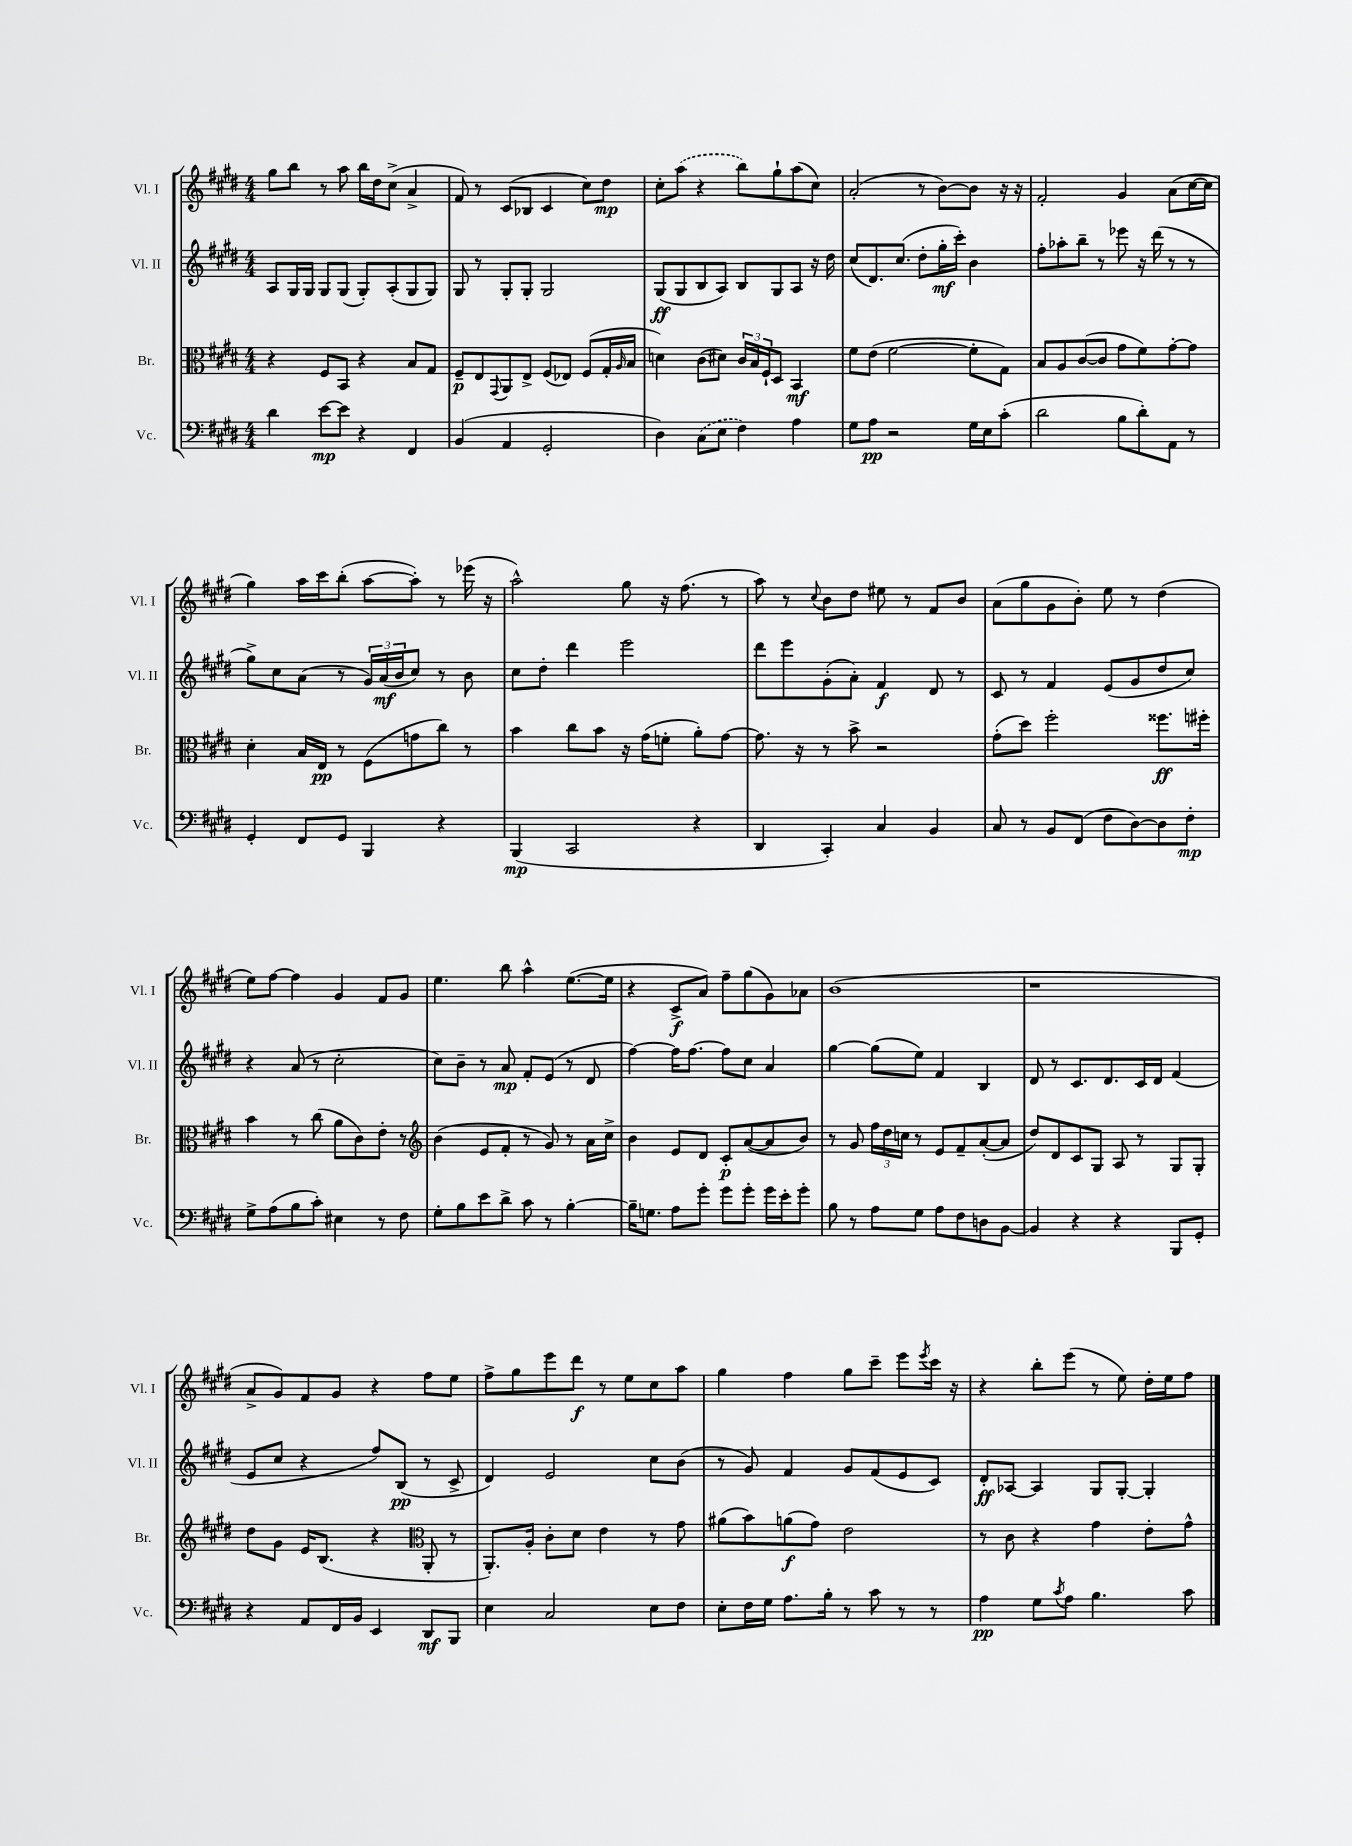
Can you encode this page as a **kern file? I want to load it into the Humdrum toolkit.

**kern	**dynam	**kern	**dynam	**kern	**dynam	**kern	**dynam
*part4	*part4	*part3	*part3	*part2	*part2	*part1	*part1
*staff4	*staff4	*staff3	*staff3	*staff2	*staff2	*staff1	*staff1
*I"Vc.	*	*I"Br.	*	*I"Vl. II	*	*I"Vl. I	*
*I'Vc.	*	*I'Br.	*	*I'Vl. II	*	*I'Vl. I	*
*clefF4	*	*clefC3	*	*clefG2	*	*clefG2	*
*k[f#c#g#d#]	*	*k[f#c#g#d#]	*	*k[f#c#g#d#]	*	*k[f#c#g#d#]	*
*M4/4	*	*M4/4	*	*M4/4	*	*M4/4	*
=14	=14	=14	=14	=14	=14	=14	=14
4d#\	.	4r	.	8A/L	.	8gg#\L	.
.	.	.	.	16G#/L	.	8bb\J	.
.	.	.	.	16G#/JJ	.	.	.
[8e\L	mp	8F#/L	.	8G#/L	.	8r	.
8e\J]	.	8BB/J	.	(8G#/J	.	8aa\	.
4r	.	4r	.	8G#'/L)	.	16bb\LL	.
.	.	.	.	.	.	16dd#\J	.
.	.	.	.	(8A'/	.	(8cc#^\J	.
4FF#/	.	8B/L	.	8G#/	.	4a^/	.
.	.	8G#/J	.	8G#/J)	.	.	.
=15	=15	=15	=15	=15	=15	=15	=15
(4BB/	.	8F#~/L	p	8G#/	.	8f#/)	.
.	.	8E/	.	8r	.	8r	.
.	.	8qqGG#/	.	.	.	.	.
4AA/	.	8AA/	.	8G#'/L	.	(8c#/L	.
.	.	8E^/J	.	8G#'/J	.	8B-X/J	.
2GG#'/	.	(8F#/L	.	2G#/	.	4c#/	.
.	.	8E-X/J)	.	.	.	.	.
.	.	(8F#/L	.	.	.	8cc#\L)	.
.	.	16G#'/L	.	.	.	8dd#\J	mp
.	.	16qqA/	.	.	.	.	.
.	.	16B/JJ	.	.	.	.	.
=16	=16	=16	=16	=16	=16	=16	=16
4D#\)	.	4dn\)	.	(8G#/L	ff	8cc#'\L	.
.	.	.	.	8G#/	.	(8aa\J	.
(8C#\L	.	(8c#\L	.	8B/	.	4r	.
8E\J	.	8d#X\J)	.	8A/J)	.	.	.
4F#\)	.	24c#/LL	.	8B/L	.	8bb\L)	.
.	.	24B/	.	.	.	.	.
.	.	24F#`/J	.	.	.	.	.
.	.	8D#/J	.	8G#/	.	8gg#`\	.
4A\	.	4BB/	mf	8A/J	.	(8aa\	.
.	.	.	.	16r	.	8cc#\J)	.
.	.	.	.	16dd#\	.	.	.
=17	=17	=17	=17	=17	=17	=17	=17
8G#\L	.	8f#\L	.	(8cc#/L	.	(2a'/	.
8A\J	pp	(8e\J	.	8.d#/)	.	.	.
2r	.	[2f#\	.	.	.	.	.
.	.	.	.	(8.cc#/J	.	.	.
.	.	.	.	8dd#'\L	.	8r	.
.	.	.	.	16gg#'\L	mf	[8b\L)	.
.	.	.	.	16ccc#'\JJ)	.	.	.
16G#\LL	.	8f#'\L]	.	4b\	.	8b\J]	.
16E\J	.	.	.	.	.	.	.
(8c#'\J	.	8G#\J)	.	.	.	16r	.
.	.	.	.	.	.	16r	.
=18	=18	=18	=18	=18	=18	=18	=18
2d#\	.	8B/L	.	8ff#'\L	.	2f#'/	.
.	.	8A/	.	8aa-X'\	.	.	.
.	.	([8c#/	.	8bb~\J	.	.	.
.	.	8c#/J]	.	8r	.	.	.
8B\L	.	8g#\L	.	8eee-X\	.	4g#/	.
8d#'\)	.	8f#\)	.	16r	.	.	.
.	.	.	.	(16ddd#\	.	.	.
8AA\J	.	[8g#'\	.	8r	.	(8a\L	.
8r	.	8g#\J]	.	8r	.	[16cc#\L	.
.	.	.	.	.	.	16cc#\JJ]	.
!!LO:LB:g=z
=19	=19	=19	=19	=19	=19	=19	=19
4GG#'/	.	4d#'\	.	8gg#^\L)	.	4gg#\)	.
.	.	.	.	8cc#\	.	.	.
8FF#/L	.	16B/LL	.	(8a\J	.	16aa\LL	.
.	.	16E/JJ	pp	.	.	16ccc#\J	.
8GG#/J	.	8r	.	8r	.	(8bb'\J	.
4BBB/	.	(8F#\L	.	24g#/LL)	.	[8aa\L	.
.	.	.	.	(24a/	mf	.	.
.	.	.	.	24b/J	.	.	.
.	.	8gn\	.	8cc#/J)	.	8aa'\J])	.
4r	.	8cc#\J)	.	8r	.	8r	.
.	.	8r	.	8b\	.	(16eee-X\	.
.	.	.	.	.	.	16r	.
=20	=20	=20	=20	=20	=20	=20	=20
(4BBB/	mp	4b\	.	8cc#\L	.	2aa^^\)	.
.	.	.	.	8dd#'\J	.	.	.
2CC#/	.	8cc#\L	.	4ddd#\	.	.	.
.	.	8b\J	.	.	.	.	.
.	.	16r	.	2eee\	.	8gg#\	.
.	.	(16g#\KL	.	.	.	.	.
.	.	8fn'\J	.	.	.	16r	.
.	.	.	.	.	.	(8.ff#\	.
4r	.	8a'\L)	.	.	.	.	.
.	.	[8g#\J	.	.	.	8r	.
=21	=21	=21	=21	=21	=21	=21	=21
4DD#/	.	8.g#\]	.	8ddd#\L	.	8aa\)	.
.	.	.	.	8eee\	.	8r	.
.	.	16r	.	.	.	.	.
.	.	.	.	.	.	8qqcc#/	.
4CC#'/)	.	8r	.	(8g#'\	.	8b\L	.
.	.	8b^\	.	8a'\J)	.	8dd#\J	.
4C#/	.	2r	.	4f#/	f	8ee#X\	.
.	.	.	.	.	.	8r	.
4BB/	.	.	.	8d#/	.	8f#/L	.
.	.	.	.	8r	.	8b/J	.
=22	=22	=22	=22	=22	=22	=22	=22
8C#/	.	(8g#'\L	.	8c#/	.	(8a\L	.
8r	.	8dd#\J)	.	8r	.	8gg#\	.
8BB/L	.	2ff#'\	.	4f#/	.	8g#\	.
(8FF#/J	.	.	.	.	.	8b'\J)	.
8F#\L	.	.	.	(8e/L	.	8ee\	.
[8D#\)	.	.	.	8g#/	.	8r	.
8D#\]	.	8.ff##X\L	ff	8dd#/	.	(4dd#\	.
8F#'\J	mp	.	.	8cc#/J)	.	.	.
.	.	16ff#X'\Jk	.	.	.	.	.
!!LO:LB:g=z
=23	=23	=23	=23	=23	=23	=23	=23
8G#^\L	.	4b\	.	4r	.	8ee\L)	.
(8A\	.	.	.	.	.	[8ff#\J	.
8B\	.	8r	.	(8a/	.	4ff#\]	.
8c#'\J)	.	(8cc#\	.	8r	.	.	.
4E#X\	.	8a\L	.	2cc#'\	.	4g#/	.
.	.	8c#\)	.	.	.	.	.
8r	.	8e'\J	.	.	.	8f#/L	.
8F#\	.	8r	.	.	.	8g#/J	.
=24	=24	=24	=24	=24	=24	=24	=24
*	*	*clefG2	*	*	*	*	*
8G#'\L	.	(4b\	.	8cc#\L)	.	4.ee\	.
8B\	.	.	.	8b~\J	.	.	.
8e\	.	8e/L	.	8r	.	.	.
8d#^\J	.	8f#'/J	.	8a/	mp	8bb\	.
8c#\	.	8r	.	8f#'/L	.	4aa^^\	.
8r	.	8g#/)	.	(8e/J	.	.	.
[4B'\	.	8r	.	8r	.	([8.ee\L	.
.	.	16a\LL	.	8d#/	.	.	.
.	.	16cc#^\JJ	.	.	.	16ee\Jk]	.
=25	=25	=25	=25	=25	=25	=25	=25
16B~\KL]	.	4b\	.	[4ff#\)	.	4r	.
8.Gn\J	.	.	.	.	.	.	.
8A\L	.	8e/L	.	16ff#\KL]	.	8c#^/L	f
.	.	.	.	[8.ff#\J	.	.	.
8g#'\J	.	8d#/J	.	.	.	8a/J)	.
8g#\L	.	8c#'/L	p	8ff#\L]	.	8ff#~\L	.
8g#'\J	.	([8a/	.	8cc#\J	.	(8gg#\	.
16g#\LL	.	8a/]	.	4a/	.	8g#\)	.
16e'\J	.	.	.	.	.	.	.
8g#'\J	.	8b/J)	.	.	.	8a-X\J	.
=26	=26	=26	=26	=26	=26	=26	=26
8B\	.	8r	.	[4gg#\	.	(1b	.
8r	.	8g#/	.	.	.	.	.
8A\L	.	24ff#\LL	.	(8gg#\L]	.	.	.
.	.	24dd#\	.	.	.	.	.
.	.	24ccn\JJ	.	.	.	.	.
8G#\J	.	8r	.	8ee\J)	.	.	.
8A\L	.	8e/L	.	4f#/	.	.	.
8F#\	.	8f#~/	.	.	.	.	.
8Dn\	.	([8a'/	.	4B/	.	.	.
[8BB\J	.	8a/J]	.	.	.	.	.
=27	=27	=27	=27	=27	=27	=27	=27
4BB/]	.	8dd#/L)	.	8d#/	.	1r	.
.	.	8d#/	.	8r	.	.	.
4r	.	8c#/	.	8.c#/L	.	.	.
.	.	8G#/J	.	.	.	.	.
.	.	.	.	8.d#/	.	.	.
4r	.	8A/	.	.	.	.	.
.	.	8r	.	16c#/L	.	.	.
.	.	.	.	16d#/JJ	.	.	.
8BBB/L	.	8G#/L	.	(4f#/	.	.	.
8GG#'/J	.	8G#'/J	.	.	.	.	.
!!LO:LB:g=z
=28	=28	=28	=28	=28	=28	=28	=28
4r	.	8dd#\L	.	8e/L	.	8a^/L	.
.	.	8g#\J	.	8cc#/J	.	8g#/)	.
8AA/L	.	16e/KL	.	4r	.	8f#/	.
.	.	(8.B/J	.	.	.	.	.
16FF#/L	.	.	.	.	.	8g#/J	.
16BB/JJ	.	.	.	.	.	.	.
4EE/	.	4r	.	8ff#/L)	.	4r	.
.	.	.	.	(8B/J	pp	.	.
*	*	*clefC3	*	*	*	*	*
8DD#/L	mf	8AA'/	.	8r	.	8ff#\L	.
8BBB/J	.	8r	.	8c#^/	.	8ee\J	.
=29	=29	=29	=29	=29	=29	=29	=29
4E\	.	8.AA'/L)	.	4d#/)	.	8ff#^\L	.
.	.	.	.	.	.	8gg#\	.
.	.	16A'/Jk	.	.	.	.	.
2C#/	.	8c#'\L	.	2e/	.	8eee\	.
.	.	8d#\J	.	.	.	8ddd#\J	f
.	.	4e\	.	.	.	8r	.
.	.	.	.	.	.	8ee\L	.
8E\L	.	8r	.	8cc#\L	.	8cc#\	.
8F#\J	.	8g#\	.	(8b\J	.	8aa\J	.
=30	=30	=30	=30	=30	=30	=30	=30
8E'\L	.	(8a#X\L	.	8r	.	4gg#\	.
16F#\L	.	8b\)	.	8g#/)	.	.	.
16G#\JJ	.	.	.	.	.	.	.
8.A\L	.	(8an\	f	4f#/	.	4ff#\	.
.	.	8g#\J)	.	.	.	.	.
16B'\Jk	.	.	.	.	.	.	.
8r	.	2e\	.	8g#/L	.	8gg#\L	.
8c#\	.	.	.	(8f#/	.	8ccc#~\J	.
8r	.	.	.	8e/	.	8eee\L	.
.	.	.	.	.	.	8qeee/	.
8r	.	.	.	8c#/J)	.	16ccc#\Jk	.
.	.	.	.	.	.	16r	.
=31	=31	=31	=31	=31	=31	=31	=31
4A\	pp	8r	.	8d#'/L	ff	4r	.
.	.	8c#\	.	[8A-X/J	.	.	.
8G#\L	.	4r	.	4A-/]	.	8bb'\L	.
8qc#/	.	.	.	.	.	.	.
8A\J	.	.	.	.	.	(8eee\J	.
4.B\	.	4g#\	.	8G#/L	.	8r	.
.	.	.	.	[8G#'/J	.	8ee\)	.
.	.	8e'\L	.	4G#'/]	.	16dd#'\LL	.
.	.	.	.	.	.	16ee\J	.
8c#\	.	8g#^^\J	.	.	.	8ff#\J	.
==	==	==	==	==	==	==	==
*-	*-	*-	*-	*-	*-	*-	*-
